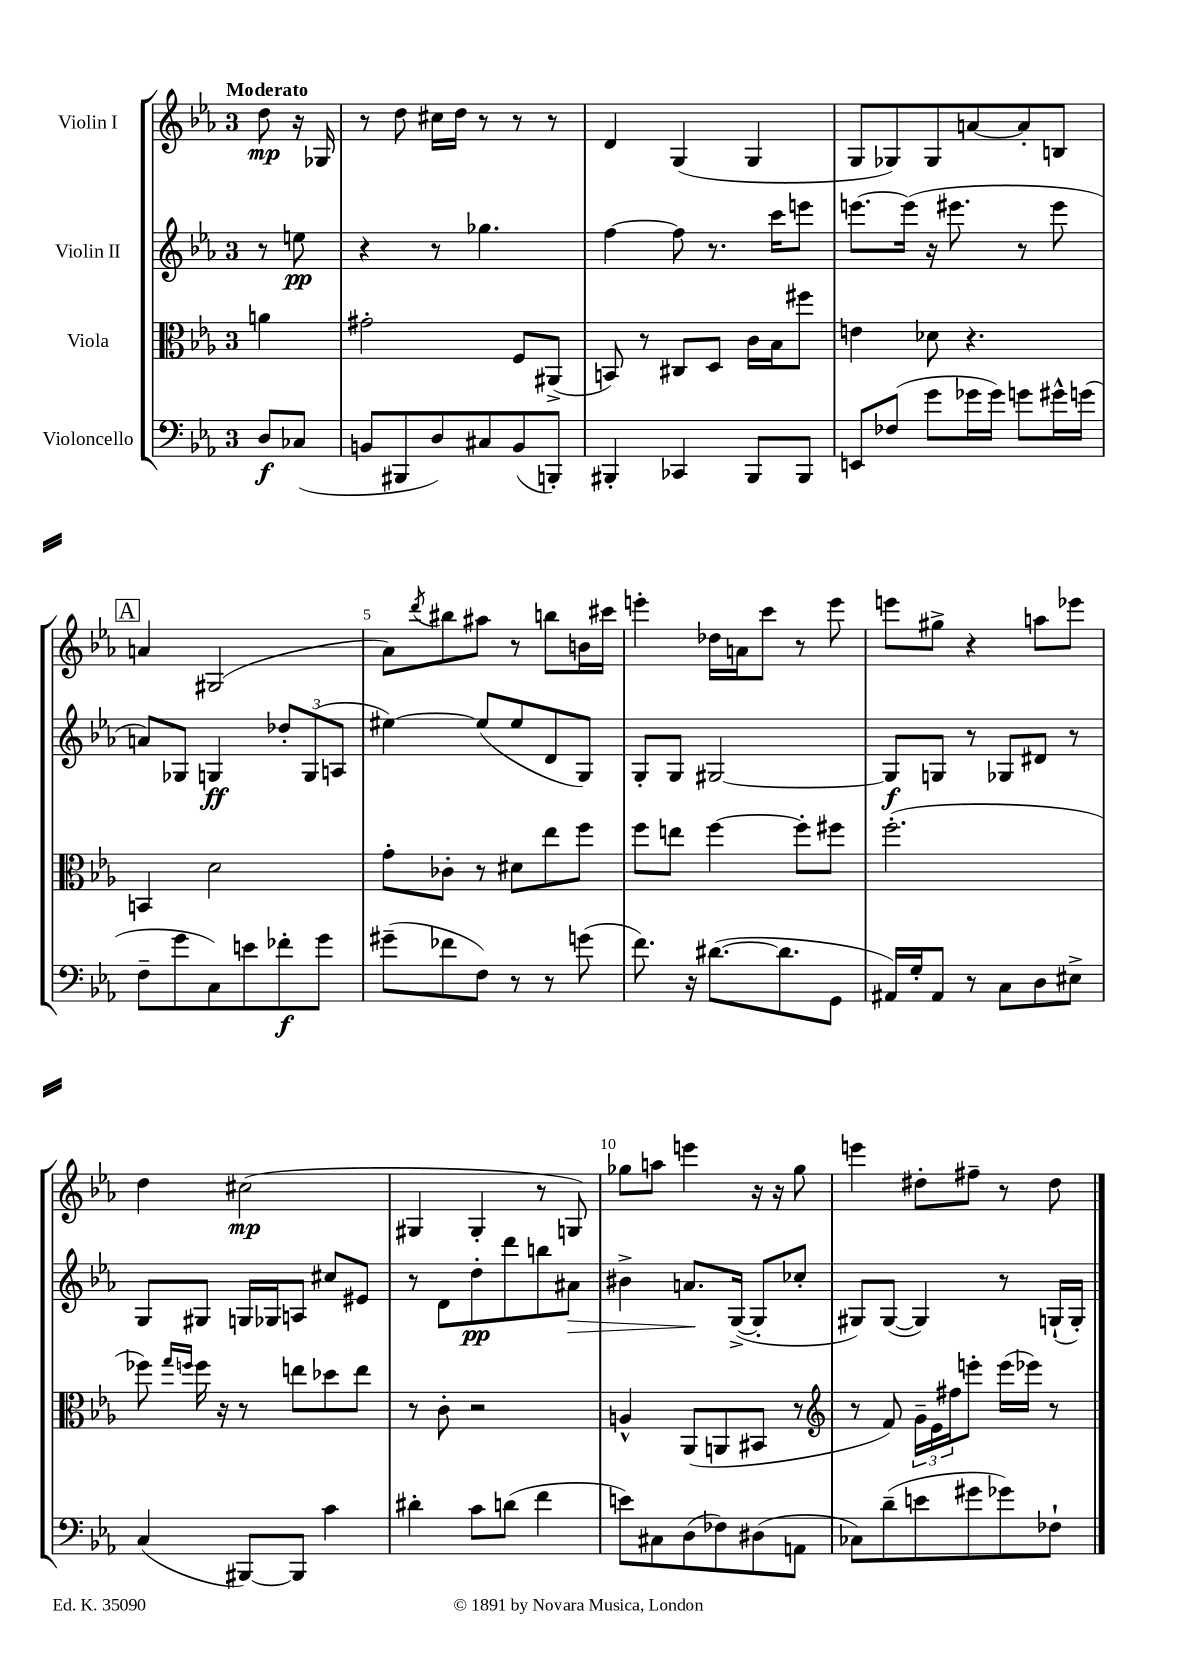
<<
\new StaffGroup <<
\new Staff = "s0" \with { instrumentName = "Violin I" } {
    \clef treble \key ees \major \once \override Staff.TimeSignature.style = #'single-digit \time 3/4 \partial 4 \tempo "Moderato"
    d''8\mp r16 ges16 |
    r8 d''8 cis''16 d''16 r8 r8 r8 |
    d'4 g4( g4 |
    g8 ges8) ges8 a'8~ a'8-. b8 |
    \mark \markup { \box "A" } a'4 gis2( |
    aes'8) \acciaccatura { d'''8 } bis''8 ais''8 r8 b''8 b'16 cis'''16 |
    e'''4-. des''16 a'16 c'''8 r8 e'''8 |
    e'''8 gis''8-> r4 a''8 ees'''8 |
    d''4 cis''2\mp( |
    gis4 gis4-. r8 g8) |
    ges''8 a''8 e'''4 r16 r16 ges''8 |
    e'''4 dis''8-. fis''8-- r8 dis''8 \bar "|." |
}
\new Staff = "s1" \with { instrumentName = "Violin II" } {
    \clef treble \key ees \major \once \override Staff.TimeSignature.style = #'single-digit \time 3/4 \partial 4
    r8 e''8\pp |
    r4 r8 ges''4. |
    f''4~ f''8 r8. c'''16 e'''8 |
    e'''8.~ e'''16( r16 eis'''8. r8 eis'''8 |
    \mark \markup { \box "A" } a'8) ges8 g4\ff \tuplet 3/2 { des''8-. g8( a8 } |
    eis''4~) eis''8( eis''8 d'8 g8) |
    g8-. g8 gis2~ |
    gis8\f g8 r8 ges8 dis'8 r8 |
    g8 gis8 g16 ges16 a8 cis''8 eis'8 |
    r8 d'8 d''8-.\pp d'''8 b''8 ais'8\> |
    bis'4-> a'8.\! g16~->( g8-. ces''8-. |
    gis8) gis8~( gis4) r8 g16-!( g16-.) \bar "|." |
}
\new Staff = "s2" \with { instrumentName = "Viola" } {
    \clef alto \key ees \major \once \override Staff.TimeSignature.style = #'single-digit \time 3/4 \partial 4
    a'4 |
    gis'2-. f8 ais,8->( |
    b,8) r8 cis8 d8 c'16 bes16 fis''8 |
    e'4 des'8 r4. |
    \mark \markup { \box "A" } b,4 d'2 |
    g'8-. ces'8-. r8 dis'8 ees''8 f''8 |
    f''8 e''8 f''4~ f''8-. fis''8 |
    f''2.-.( |
    fes''8) \grace { g''16 f''16 } f''16 r16 r8 e''8 des''8 e''8 |
    r8 c'8-. r2 |
    a4-^ aes,8( a,8 bis,8 r8 |
    \clef treble r8 f'8) \tuplet 3/2 { g'16-- ees'16 fis''16 } e'''8-. e'''16( ees'''16) r8 \bar "|." |
}
\new Staff = "s3" \with { instrumentName = "Violoncello" } {
    \clef bass \key ees \major \once \override Staff.TimeSignature.style = #'single-digit \time 3/4 \partial 4
    d8\f ces8( |
    b,8 bis,,8 d8) cis8 b,8( b,,8-.) |
    bis,,4-. ces,4 bis,,8 bis,,8 |
    e,8 fes8( g'8 ges'16 ges'16) g'8 gis'16-^ g'16( |
    \mark \markup { \box "A" } f8-- g'8 c8) e'8 fes'8-.\f g'8 |
    gis'8--( fes'8 f8) r8 r8 g'8( |
    f'8.) r16 dis'8.~( dis'8. g,8 |
    ais,16) g16-. ais,8 r8 c8 d8 eis8-> |
    c4( bis,,8~) bis,,8 c'4 |
    dis'4-. c'8 d'8( f'4 |
    e'8) cis8 d8( fes8) dis8( a,8 |
    ces8) d'8--( e'8 gis'8 ges'8) fes8-! \bar "|." |
}
>>
>>
\layout { \context { \Score \override BarNumber.break-visibility = ##(#f #t #t) barNumberVisibility = #(every-nth-bar-number-visible 5) } }
